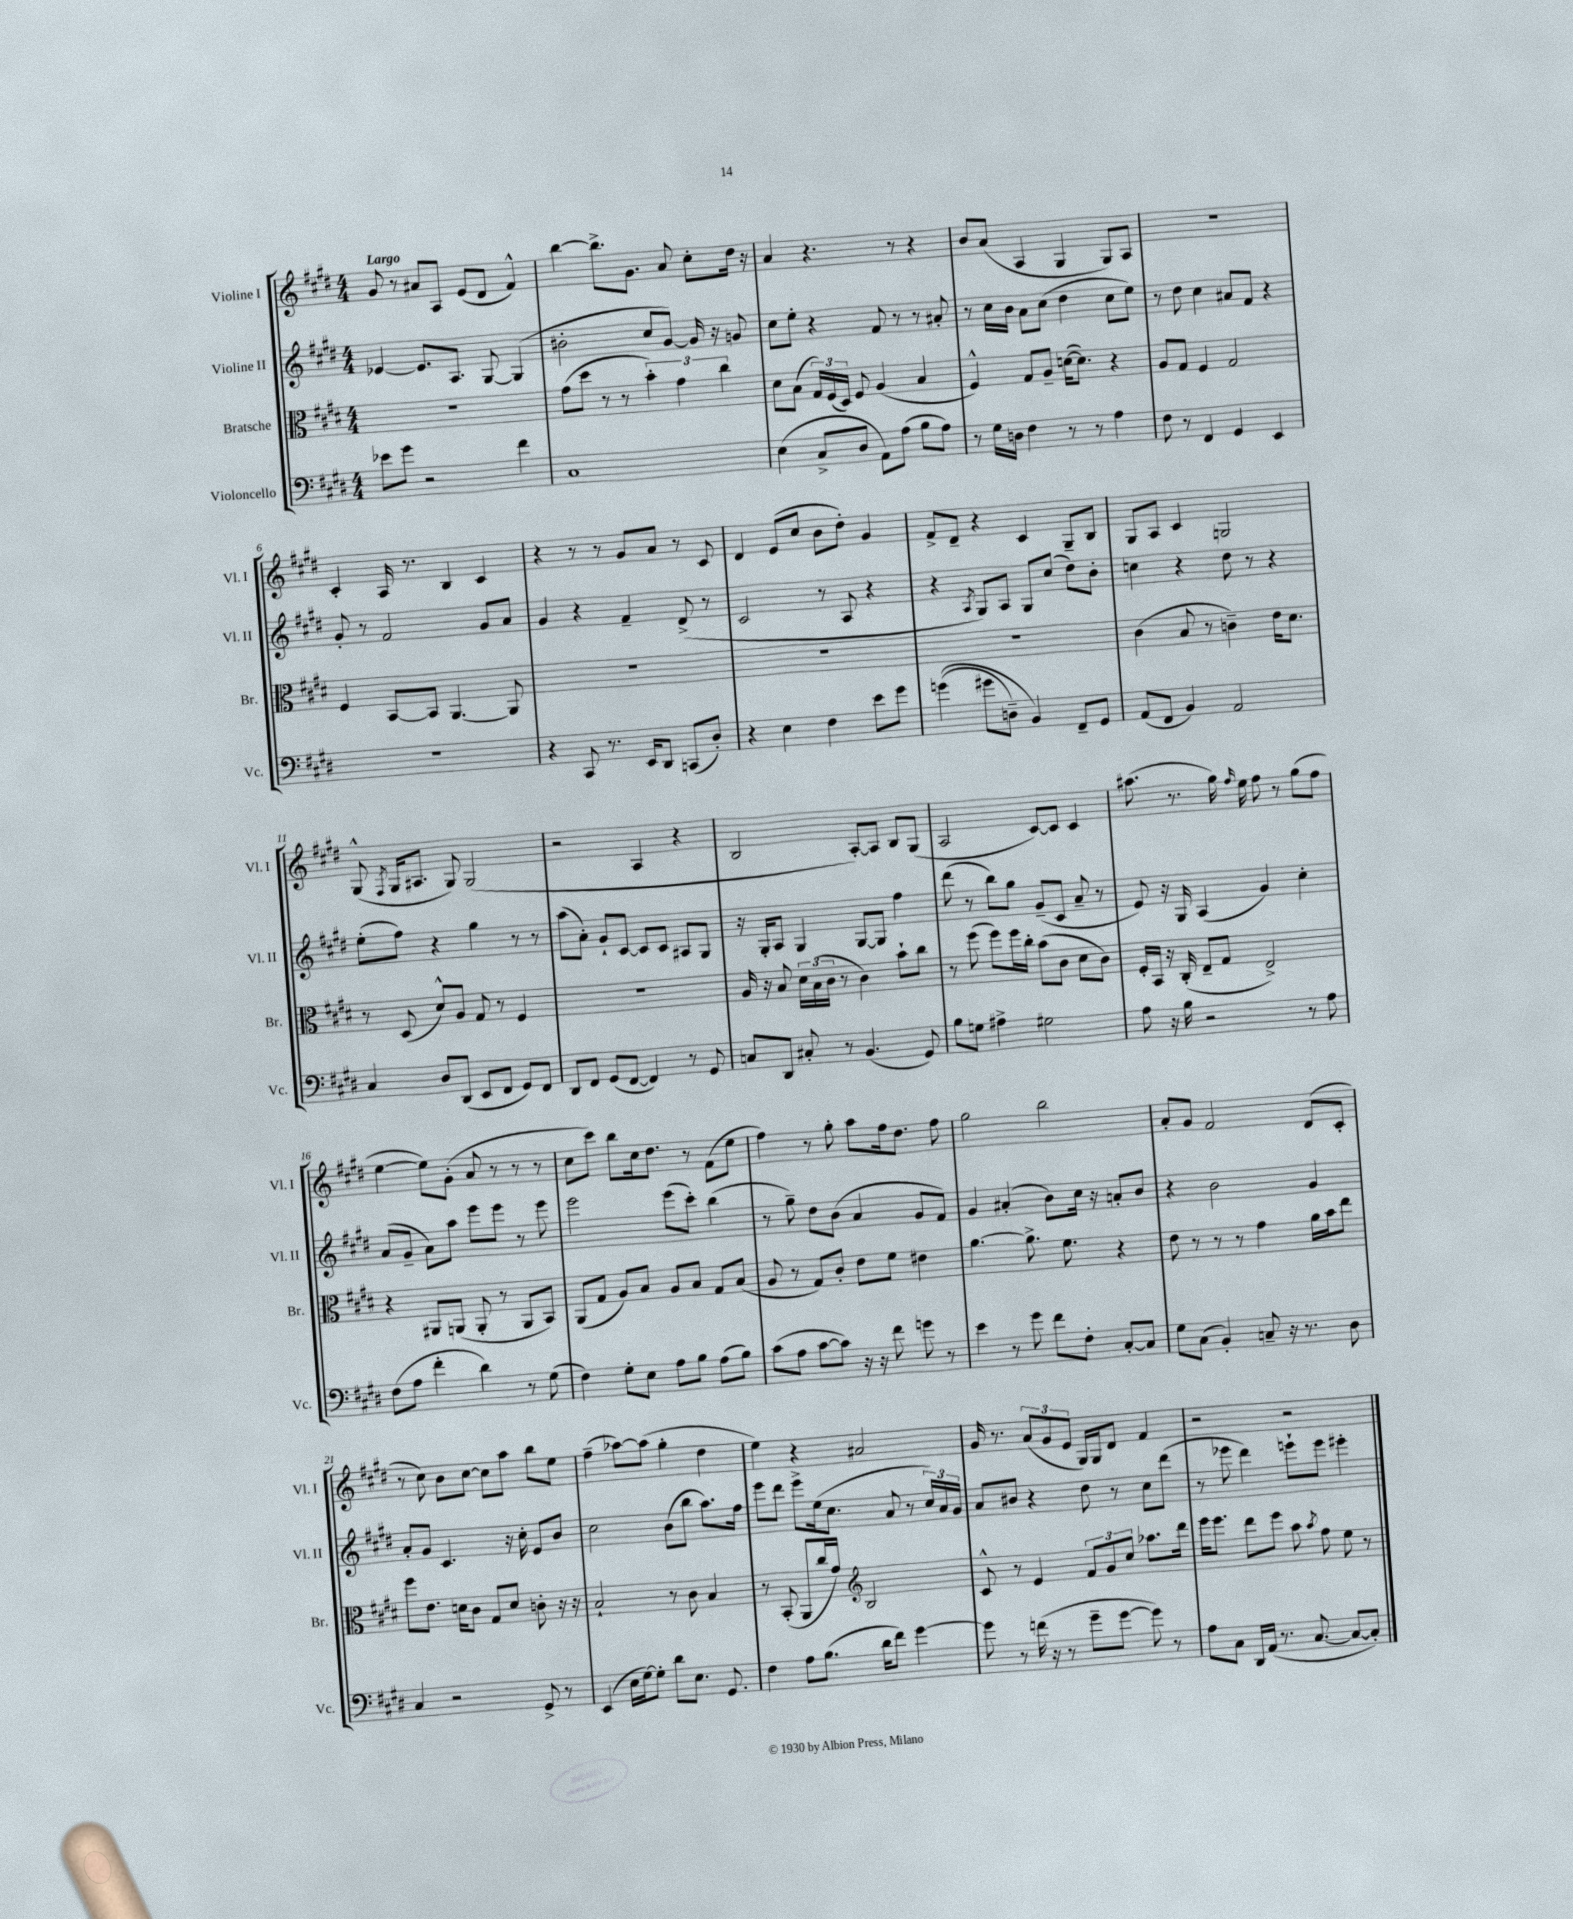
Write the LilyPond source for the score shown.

<<
\new StaffGroup <<
\new Staff = "s0" \with { instrumentName = "Violine I" shortInstrumentName = "Vl. I" } {
    \clef treble \key e \major \numericTimeSignature \time 4/4 \tempo "Largo"
    \autoBeamOff gis'8 r8 ais'8[ a8] e'8[( dis'8] fis'4-^) |
    b''4~ b''8.[-> gis'8.] a'8 cis''8[-. dis''16] r16 |
    a'4 r4. r8 r4 |
    b'8[ a'8]( a4 gis4 gis8[) a8] |
    R1 |
    cis'4-. a16 r8. b4 cis'4 |
    r4 r8 r8 gis'8[ a'8] r8 cis'8 |
    dis'4 e'8[( cis''8] b'8[ dis''8]-.) gis'4 |
    fis'8[-> dis'8]-- r4 cis'4 gis8[-- b8] |
    gis8[ a8] cis'4 g2 |
    gis8-^( \acciaccatura { fis8 } gis16[ ais8.] gis8) gis2( |
    r2 a4 r4 |
    b2 a8[~-.) a8] b8[ gis8]( |
    a2 cis'8[~) cis'8] cis'4 |
    ais''8.( r8. gis''16) \grace { fis''16 } e''16 fis''8 r8 gis''8[( fis''8] |
    e''4~ e''8[) gis'8]-.( a'8 r8 r8 r8 |
    cis''8[ cis'''8]) b''8[ cis''16 dis''8.] r8 fis'8[( e''8] |
    fis''4) r8 gis''8-. a''8[ fis''16 dis''8.] fis''8 |
    gis''2 b''2 |
    a'8[-. gis'8] fis'2 dis'8[( cis'8]-. |
    r8 cis''8) b'8[ cis''8]~ cis''8[ a''8] b''8[ e''8] |
    fis''4--( aes''8[~) aes''8]( gis''4-. dis''4 |
    e''4) r4 ais'2 |
    gis'16 r8. \tuplet 3/2 { a'8[( gis'8 e'8] } gis16[) gis16 dis'8] fis'4 |
    r2 r2 \bar "|." |
}
\new Staff = "s1" \with { instrumentName = "Violine II" shortInstrumentName = "Vl. II" } {
    \clef treble \key e \major \numericTimeSignature \time 4/4
    \autoBeamOff ees'4~ ees'8.[ a8.] gis8~ gis4( |
    bis'2-. cis''8[ gis'8]~) gis'16 r16 g'8 |
    cis''8[ e''8]-. r4 fis'8 r8 r8 ais'8-. |
    r8 cis''16[ b'16] a'8[ cis''8]( dis''4 cis''8[ e''8]) |
    r8 dis''8 cis''4 ais'8[ fis'8] r4 |
    gis'8-. r8 fis'2 gis'8[ a'8] |
    gis'4 r4 fis'4-- dis'8->( r8 |
    cis'2 r8 a8 r4 |
    r4 \acciaccatura { a8 } gis8[) a8] gis8[ cis''8]( dis''8[) b'8]-. |
    c''4 r4 dis''8 r8 r4 |
    e''8[-.( fis''8]) r4 gis''4 r8 r8 |
    a''8[( a'8]-.) gis'8[-! cis'8]~ cis'8[ cis'8] ais8[ gis8] |
    r16 gis16[-. a8] gis4 gis8[~ gis8] fis''4 |
    dis'''8( r8 b''8[) gis''8] gis'8[--( cis'8] a'8-- r8 |
    e'8) r16 gis16 a4( gis'4) cis''4-. |
    a'8[( gis'8]-- a'8[) a''8] e'''8[ e'''8] r8 e'''8 |
    e'''2 e'''8[( cis'''8]-.) b''4( |
    r8 gis''8--) dis''8[ b'8]( a'4 gis'8[ fis'8]) |
    gis'4 ais'4-.( b'8[) cis''16] r16 a'8[-. b'8] |
    r4 b'2 gis'4 |
    a'8[-. gis'8] cis'4. r16 cis''16-. e'8[ b'8] |
    cis''2 b'8[( b''8] a''8.[) fis''16] |
    e'''8[ dis'''8] e'''8[-> e''16( cis''8.] a'8 r8 \tuplet 3/2 { cis''16[) a'16 gis'16] } |
    a'8[ bis'8] r4 dis''8 r8 cis''8[ dis'''8]( |
    r8 ees'''8 dis'''4) e'''8[-! e'''8] eis'''4-. \bar "|." |
}
\new Staff = "s2" \with { instrumentName = "Bratsche" shortInstrumentName = "Br." } {
    \clef alto \key e \major \numericTimeSignature \time 4/4
    \autoBeamOff R1 |
    gis'8[( dis''8] r8 r8 \tuplet 3/2 { b'4-.) gis'4 cis''4 } |
    dis'8[ b8]( \tuplet 3/2 { gis16[) fis16( dis16]) } fis8 a4( b4 |
    fis4-^) gis8[ a8]-- d'16[~( d'8.]) r4 |
    a8[ gis8] fis4 gis2 |
    fis4 b,8[~ b,8] a,4.~ a,8 |
    R1 |
    R1 |
    R1 |
    cis'4( b8 r8 c'4--) e'16[ dis'8.] |
    r8 dis8( dis'8[-^) a8] gis8 r8 fis4 |
    R1 |
    a16 r16 b8 \tuplet 3/2 { dis'16[ b16( cis'16] } r8 cis'4) b'8[-! cis''8] |
    r8 fis''8( fis''8[) fis''16 cis''16]-. b'8[( cis'8] dis'8[ cis'8]) |
    fis16[-. b,16] r16 cis16-.( e8[-- gis8] e2->) |
    r4 ais,8[ a,8]( a,8-. r8 a,8[ b,8]) |
    a,8[( gis8] a8[) b8] a8[ b8] gis8[ b8]( |
    a8 r8 gis8[) cis'8]-. e'8[ fis'8] eis'4 |
    a'4.~ a'8.-> fis'8. r4 |
    e'8 r8 r8 r8 gis'4 a'16[ b'16 e''8] |
    fis''8[ e'8.] d'16[ cis'8] gis8[ d'8] c'8-. r16 r16 |
    b2-! r8 cis'8 b4 |
    r8 b,8-.( a,8[ cis''16 gis'16]) \clef treble b2 |
    cis'8-^ r8 e'4 \tuplet 3/2 { fis'8[ gis'8 cis''8] } aes''8.[ dis'''16] |
    e'''16[ e'''8.] dis'''8[ e'''8] a''8 \acciaccatura { a''8 } fis''8 e''8 r8 \bar "|." |
}
\new Staff = "s3" \with { instrumentName = "Violoncello" shortInstrumentName = "Vc." } {
    \clef bass \key e \major \numericTimeSignature \time 4/4
    \autoBeamOff ees'8[ gis'8] r2 fis'4 |
    cis1 |
    e4( cis8[-> dis8] a,8[) a8]( b8[ a8]) |
    r8 gis16[ d16] fis4 r8 r8 a4 |
    fis8 r8 fis,4 gis,4 e,4 |
    R1 |
    r4 cis,8 r8. e,16[ dis,8] c,8[( dis8]-.) |
    r4 e4 fis4 e'8[ gis'8] |
    g'4(\( gis'8[ d8]--) b,4\) fis,8[-- gis,8] |
    a,8[( fis,8] b,4) a,2 |
    cis4 dis8[ dis,8]( e,8[ fis,8] gis,8[) fis,8] |
    dis,8[ fis,8] gis,8[( fis,8]~ fis,4) r8 gis,8 |
    c8[ dis,8] cis8-. r8 b,4.( gis,8) |
    b8[ g8] ais4-> gis2 |
    a8 r16 b16 r2 r8 a8 |
    fis8[( a8] fis'4-. dis'4) r8 gis8( |
    fis4) gis8[-. e8] a8[ b8] a8[( b8]) |
    cis'8[( a8] cis'8[~ cis'8]) r16 r16 fis'8 g'8 r8 |
    e'4 r8 gis'8 fis'8[ fis8]-. cis8[~-. cis8] |
    gis8[ cis8]( b,4-.) c8-- r16 r8. dis8 |
    cis4 r2 gis,8-> r8 |
    e,4( e16[ gis16~) gis8]-. dis'8[ e8.] gis,8. |
    fis4 a8[ b8.]( dis'16[ fis'8]) gis'4~ |
    gis'8 r8 f'16( r16 r8 gis'8[-- gis'8]~ gis'8) r8 |
    a8[ cis8] dis,16[ a,16]( r8. cis8.~ cis8[~ cis8]-.) \bar "|." |
}
>>
>>
